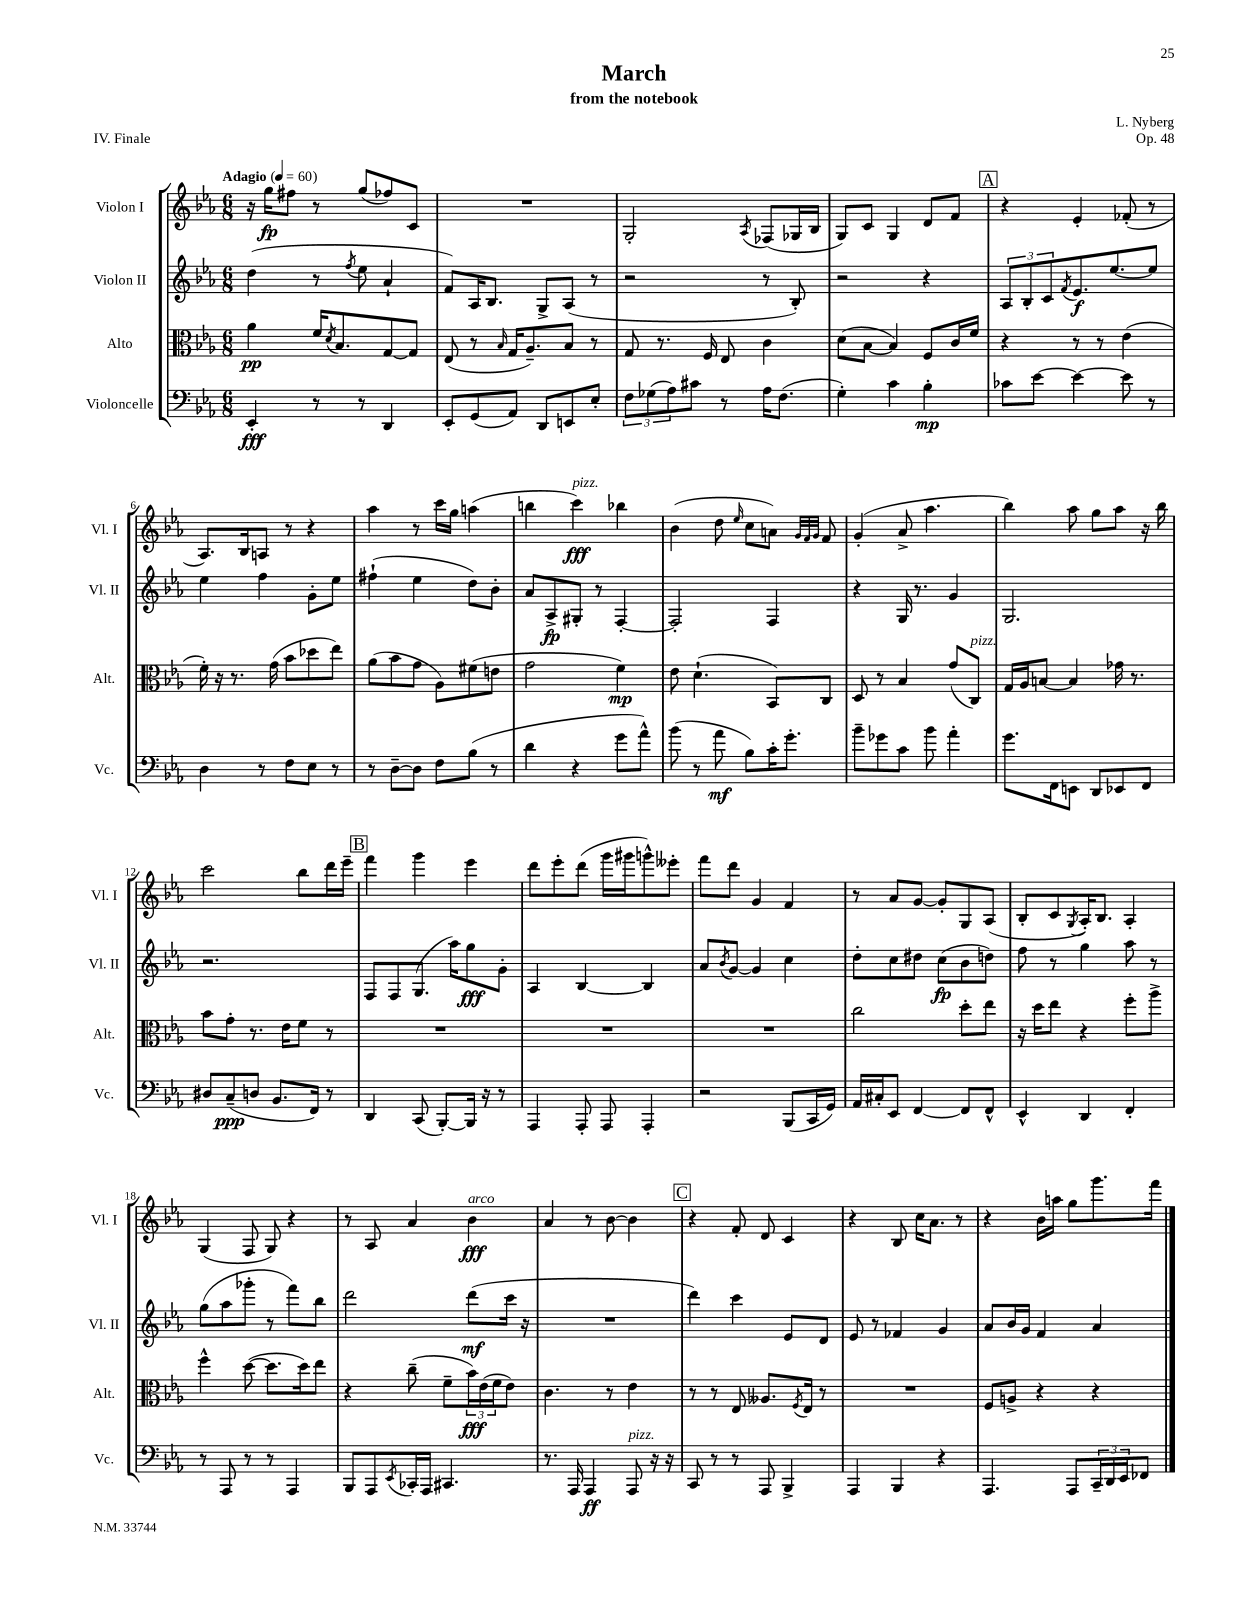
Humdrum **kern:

**kern	**dynam	**kern	**dynam	**kern	**dynam	**kern	**dynam
*part4	*part4	*part3	*part3	*part2	*part2	*part1	*part1
*staff4	*staff4	*staff3	*staff3	*staff2	*staff2	*staff1	*staff1
*I"Violoncelle	*	*I"Alto	*	*I"Violon II	*	*I"Violon I	*
*I'Vc.	*	*I'Alt.	*	*I'Vl. II	*	*I'Vl. I	*
*clefF4	*	*clefC3	*	*clefG2	*	*clefG2	*
*k[b-e-a-]	*	*k[b-e-a-]	*	*k[b-e-a-]	*	*k[b-e-a-]	*
*M6/8	*	*M6/8	*	*M6/8	*	*M6/8	*
*MM60	*	*MM60	*	*MM60	*	*MM60	*
=1	=1	=1	=1	=1	=1	=1	=1
!	!	!	!	!	!	!LO:TX:a:B:t=Adagio	!
4EE-'/	fff	4a-\	pp	(4dd\	.	16r	.
.	.	.	.	.	.	16gg\KL	fp
.	.	.	.	.	.	8ff#X\J	.
8r	.	16f/KL	.	8r	.	8r	.
.	.	8qd/	.	.	.	.	.
.	.	8.B-/	.	.	.	.	.
.	.	.	.	8qff/	.	.	.
8r	.	.	.	8ee-\	.	(8gg/L	.
4DD/	.	[8G/	.	4a-`/	.	8ff-X/)	.
.	.	8G/J]	.	.	.	8c/J	.
=2	=2	=2	=2	=2	=2	=2	=2
8EE-'/L	.	(8E-/	.	8f/L)	.	2.r	.
(8GG/	.	8r	.	16A-/K	.	.	.
.	.	.	.	8.B-/J	.	.	.
.	.	16qqB-/	.	.	.	.	.
8AA-/J)	.	16G/KL	.	.	.	.	.
.	.	8.A-~/)	.	.	.	.	.
8DD/L	.	.	.	8G^/L	.	.	.
8EEn/	.	8B-/J	.	(8A-/J	.	.	.
8E-'/J	.	8r	.	8r	.	.	.
=3	=3	=3	=3	=3	=3	=3	=3
12F\L	.	8G/	.	2r	.	2G'/	.
(12G-X\	.	.	.	.	.	.	.
.	.	8.r	.	.	.	.	.
12A-\)	.	.	.	.	.	.	.
8c#X\J	.	.	.	.	.	.	.
.	.	16F/	.	.	.	.	.
8r	.	8E-/	.	.	.	.	.
.	.	.	.	.	.	8qA-/	.
16A-\KL	.	4c\	.	8r	.	(8F-X/L	.
(8.F\J	.	.	.	.	.	.	.
.	.	.	.	8B-'/)	.	16G-X/L	.
.	.	.	.	.	.	16B-/JJ	.
=4	=4	=4	=4	=4	=4	=4	=4
4G'\)	.	(8d\L	.	2r	.	8G/L)	.
.	.	[8B-\J	.	.	.	8c/J	.
4c\	.	4B-/])	.	.	.	4G/	.
4B-'\	mp	8F/L	.	4r	.	8d/L	.
.	.	16c/L	.	.	.	8f/J	.
.	.	16f/JJ	.	.	.	.	.
!!LO:REH:place=s1:t=A
=5	=5	=5	=5	=5	=5	=5	=5
8c-X\L	.	4r	.	12A-/L	.	4r	.
.	.	.	.	12B-'/	.	.	.
[8e-\J	.	.	.	.	.	.	.
.	.	.	.	12c/	.	.	.
.	.	.	.	8qf/	.	.	.
4e-\_	.	8r	.	8.e-/	f	4e-'/	.
.	.	8r	.	.	.	.	.
.	.	.	.	[8.ee-/	.	.	.
8e-\]	.	(4e-\	.	.	.	(8f-X'/	.
8r	.	.	.	8ee-/J]	.	8r	.
!!LO:LB:g=z
=6	=6	=6	=6	=6	=6	=6	=6
4D\	.	16f'\)	.	4ee-\	.	8.A-/L)	.
.	.	16r	.	.	.	.	.
.	.	8.r	.	.	.	.	.
.	.	.	.	.	.	16B-/k	.
8r	.	.	.	4ff\	.	8An/J	.
.	.	(16g\	.	.	.	.	.
8F\L	.	8b-\L	.	.	.	8r	.
8E-\J	.	8dd-X\	.	8g'\L	.	4r	.
8r	.	8ee-\J)	.	8ee-\J	.	.	.
=7	=7	=7	=7	=7	=7	=7	=7
8r	.	(8a-\L	.	(4ff#X`\	.	4aa-\	.
[8D~\L	.	8b-\	.	.	.	.	.
8D\J]	.	8g\J	.	4ee-\	.	8r	.
8F\L	.	8A-\L)	.	.	.	16ccc\LL	.
.	.	.	.	.	.	16gg\JJ	.
(8B-\J	.	(8f#X\	.	8dd\L)	.	(4aan\	.
8r	.	8en\J	.	8b-'\J	.	.	.
=8	=8	=8	=8	=8	=8	=8	=8
4d\	.	2g\	.	8a-/L	.	4bbn\	.
.	.	.	.	8A-^/	fp	.	.
!	!	!	!	!	!	!LO:TX:a:i:t=pizz.	!
4r	.	.	.	8G#X'/J	.	4ccc\)	fff
.	.	.	.	8r	.	.	.
8g\L	.	4f\)	mp	[4F'/	.	4bb-X\	.
8a-^^\J)	.	.	.	.	.	.	.
=9	=9	=9	=9	=9	=9	=9	=9
(8b-\	.	8e-\	.	2F'/]	.	(4b-\	.
8r	.	(4.d`\	.	.	.	.	.
8a-\	mf	.	.	.	.	8dd\	.
.	.	.	.	.	.	16qqee-/	.
8B-\L)	.	.	.	.	.	8cc\L	.
16c'\K	.	8BB-/L)	.	4F/	.	8an\J)	.
8.g'\J	.	.	.	.	.	.	.
.	.	.	.	.	.	32qqg/LLL	.
.	.	.	.	.	.	32qqf/	.
.	.	.	.	.	.	32qqg/JJJ	.
.	.	8C/J	.	.	.	8f/	.
=10	=10	=10	=10	=10	=10	=10	=10
8b-~\L	.	8D/	.	4r	.	(4g'/	.
8g-X\	.	8r	.	.	.	.	.
8c\J	.	4B-/	.	16G/	.	8a-^/	.
.	.	.	.	8.r	.	.	.
8b-\	.	.	.	.	.	4.aa-\	.
4a-'\	.	(8g/L	.	4g/	.	.	.
!	!	!LO:TX:a:i:t=pizz.	!	!	!	!	!
.	.	8C/J)	.	.	.	.	.
=11	=11	=11	=11	=11	=11	=11	=11
8.g\L	.	16G/LL	.	2.G/	.	4bb-\)	.
.	.	16A-/J	.	.	.	.	.
.	.	[8Bn/J	.	.	.	.	.
16FF\k	.	.	.	.	.	.	.
8EEn\J	.	4B/]	.	.	.	8aa-\	.
8DD/L	.	.	.	.	.	8gg\L	.
8EE-X/	.	16g-X\	.	.	.	8aa-\J	.
.	.	8.r	.	.	.	.	.
8FF/J	.	.	.	.	.	16r	.
.	.	.	.	.	.	16bb-\	.
!!LO:LB:g=z
=12	=12	=12	=12	=12	=12	=12	=12
8D#X/L	.	8b-\L	.	2.r	.	2ccc\	.
(8C~/	ppp	8g'\J	.	.	.	.	.
8Dn/J	.	8.r	.	.	.	.	.
8.BB-/L	.	.	.	.	.	.	.
.	.	16e-\KL	.	.	.	.	.
.	.	8f\J	.	.	.	8bb-\L	.
16FF/Jk)	.	.	.	.	.	.	.
8r	.	8r	.	.	.	16ddd\L	.
.	.	.	.	.	.	16eee-~\JJ	.
!!LO:REH:place=s1:t=B
=13	=13	=13	=13	=13	=13	=13	=13
4DD/	.	2.r	.	8F/L	.	4fff\	.
.	.	.	.	8F/	.	.	.
(8CC/	.	.	.	(8.G/J	.	4ggg\	.
[8BBB-'/L)	.	.	.	.	.	.	.
.	.	.	.	16aa-\KL)	.	.	.
16BBB-/Jk]	.	.	.	8gg\	fff	4eee-\	.
16r	.	.	.	.	.	.	.
8r	.	.	.	8g'\J	.	.	.
=14	=14	=14	=14	=14	=14	=14	=14
4AAA-/	.	2.r	.	4A-/	.	8ddd\L	.
.	.	.	.	.	.	8eee-'\	.
8AAA-'/	.	.	.	[4B-/	.	(8ddd\J	.
8AAA-/	.	.	.	.	.	16ggg\LL	.
.	.	.	.	.	.	16ggg#X\J	.
4AAA-'/	.	.	.	4B-/]	.	8gggn^^\)	.
.	.	.	.	.	.	8eee--X'\J	.
=15	=15	=15	=15	=15	=15	=15	=15
2r	.	2.r	.	8a-/L	.	8fff\L	.
.	.	.	.	8qb-/	.	.	.
.	.	.	.	[8g/J	.	8ddd\J	.
.	.	.	.	4g/]	.	4g/	.
(8BBB-/L	.	.	.	4cc\	.	4f/	.
16CC/L	.	.	.	.	.	.	.
16GG/JJ)	.	.	.	.	.	.	.
=16	=16	=16	=16	=16	=16	=16	=16
16AA-/LL	.	2cc\	.	8dd'\L	.	8r	.
16C#X'/J	.	.	.	.	.	.	.
8EE-/J	.	.	.	8cc\	.	8a-/L	.
[4FF/	.	.	.	8dd#X\J	.	[8g/J	.
.	.	.	.	(8cc\L	fp	8g'/L]	.
8FF/L]	.	8dd'\L	.	8b-\	.	8G/	.
8FF^^/J	.	8ee-\J	.	8ddn\J)	.	(8A-/J	.
=17	=17	=17	=17	=17	=17	=17	=17
4EE-^^/	.	16r	.	8ff\	.	8B-'/L	.
.	.	16dd\KL	.	.	.	.	.
.	.	8ee-\J	.	8r	.	8c/	.
.	.	.	.	.	.	8qG/	.
4DD/	.	4r	.	4gg\	.	16A-'/K)	.
.	.	.	.	.	.	8.B-/J	.
4FF'/	.	8ff'\L	.	8aa-\	.	4A-'/	.
.	.	8aa-^\J	.	8r	.	.	.
!!LO:LB:g=z
=18	=18	=18	=18	=18	=18	=18	=18
8r	.	4ff^^\	.	(8gg\L	.	(4G/	.
8AAA-/	.	.	.	8aa-\	.	.	.
8r	.	([8dd\	.	8ggg-X'\J	.	8F/	.
8r	.	8.dd\L]	.	8r	.	8G/)	.
4AAA-/	.	.	.	8fff\L)	.	4r	.
.	.	16dd\k)	.	.	.	.	.
.	.	8ee-\J	.	8bb-\J	.	.	.
=19	=19	=19	=19	=19	=19	=19	=19
8BBB-/L	.	4r	.	2ddd\	.	8r	.
8AAA-/	.	.	.	.	.	8A-/	.
8qEE-/	.	.	.	.	.	.	.
16CC-X'/L	.	(8cc~\	.	.	.	4a-/	.
16AAA-/JJ	.	.	.	.	.	.	.
4.CC#X/	.	8f~\L	.	.	.	.	.
!	!	!	!	!	!	!LO:TX:a:i:t=arco	!
.	.	24b-\L)	fff	(8ddd\L	mf	4b-\	fff
.	.	(24e-\	.	.	.	.	.
.	.	24f\J	.	.	.	.	.
.	.	8e-\J)	.	16ccc\Jk	.	.	.
.	.	.	.	16r	.	.	.
=20	=20	=20	=20	=20	=20	=20	=20
8.r	.	4.c\	.	2.r	.	4a-/	.
16AAA-/	.	.	.	.	.	.	.
4AAA-/	ff	.	.	.	.	8r	.
.	.	8r	.	.	.	[8b-\	.
!LO:TX:a:i:t=pizz.	!	!	!	!	!	!	!
8AAA-/	.	4e-\	.	.	.	4b-\]	.
16r	.	.	.	.	.	.	.
16r	.	.	.	.	.	.	.
!!LO:REH:place=s1:t=C
=21	=21	=21	=21	=21	=21	=21	=21
8CC/	.	8r	.	4ddd\)	.	4r	.
8r	.	8r	.	.	.	.	.
8r	.	8E-/	.	4ccc\	.	8f'/	.
8AAA-/	.	8.A--X/L	.	.	.	8d/	.
4BBB-^/	.	.	.	8e-/L	.	4c/	.
.	.	8qF/	.	.	.	.	.
.	.	16E-/Jk	.	.	.	.	.
.	.	8r	.	8d/J	.	.	.
=22	=22	=22	=22	=22	=22	=22	=22
4AAA-/	.	2.r	.	8e-/	.	4r	.
.	.	.	.	8r	.	.	.
4BBB-/	.	.	.	4f-X/	.	8B-/	.
.	.	.	.	.	.	16cc\KL	.
.	.	.	.	.	.	8.a-\J	.
4r	.	.	.	4g/	.	.	.
.	.	.	.	.	.	8r	.
=23	=23	=23	=23	=23	=23	=23	=23
4.AAA-/	.	8F/L	.	8a-/L	.	4r	.
.	.	8An^/J	.	16b-/L	.	.	.
.	.	.	.	16g/JJ	.	.	.
.	.	4r	.	4f/	.	16b-\LL	.
.	.	.	.	.	.	16aan\JJ	.
8AAA-/L	.	.	.	.	.	8gg\L	.
24CC~/L	.	4r	.	4a-/	.	8.ggg\	.
24DD/	.	.	.	.	.	.	.
24EE-/J	.	.	.	.	.	.	.
8FF-X/J	.	.	.	.	.	.	.
.	.	.	.	.	.	16fff\Jk	.
==	==	==	==	==	==	==	==
*-	*-	*-	*-	*-	*-	*-	*-
